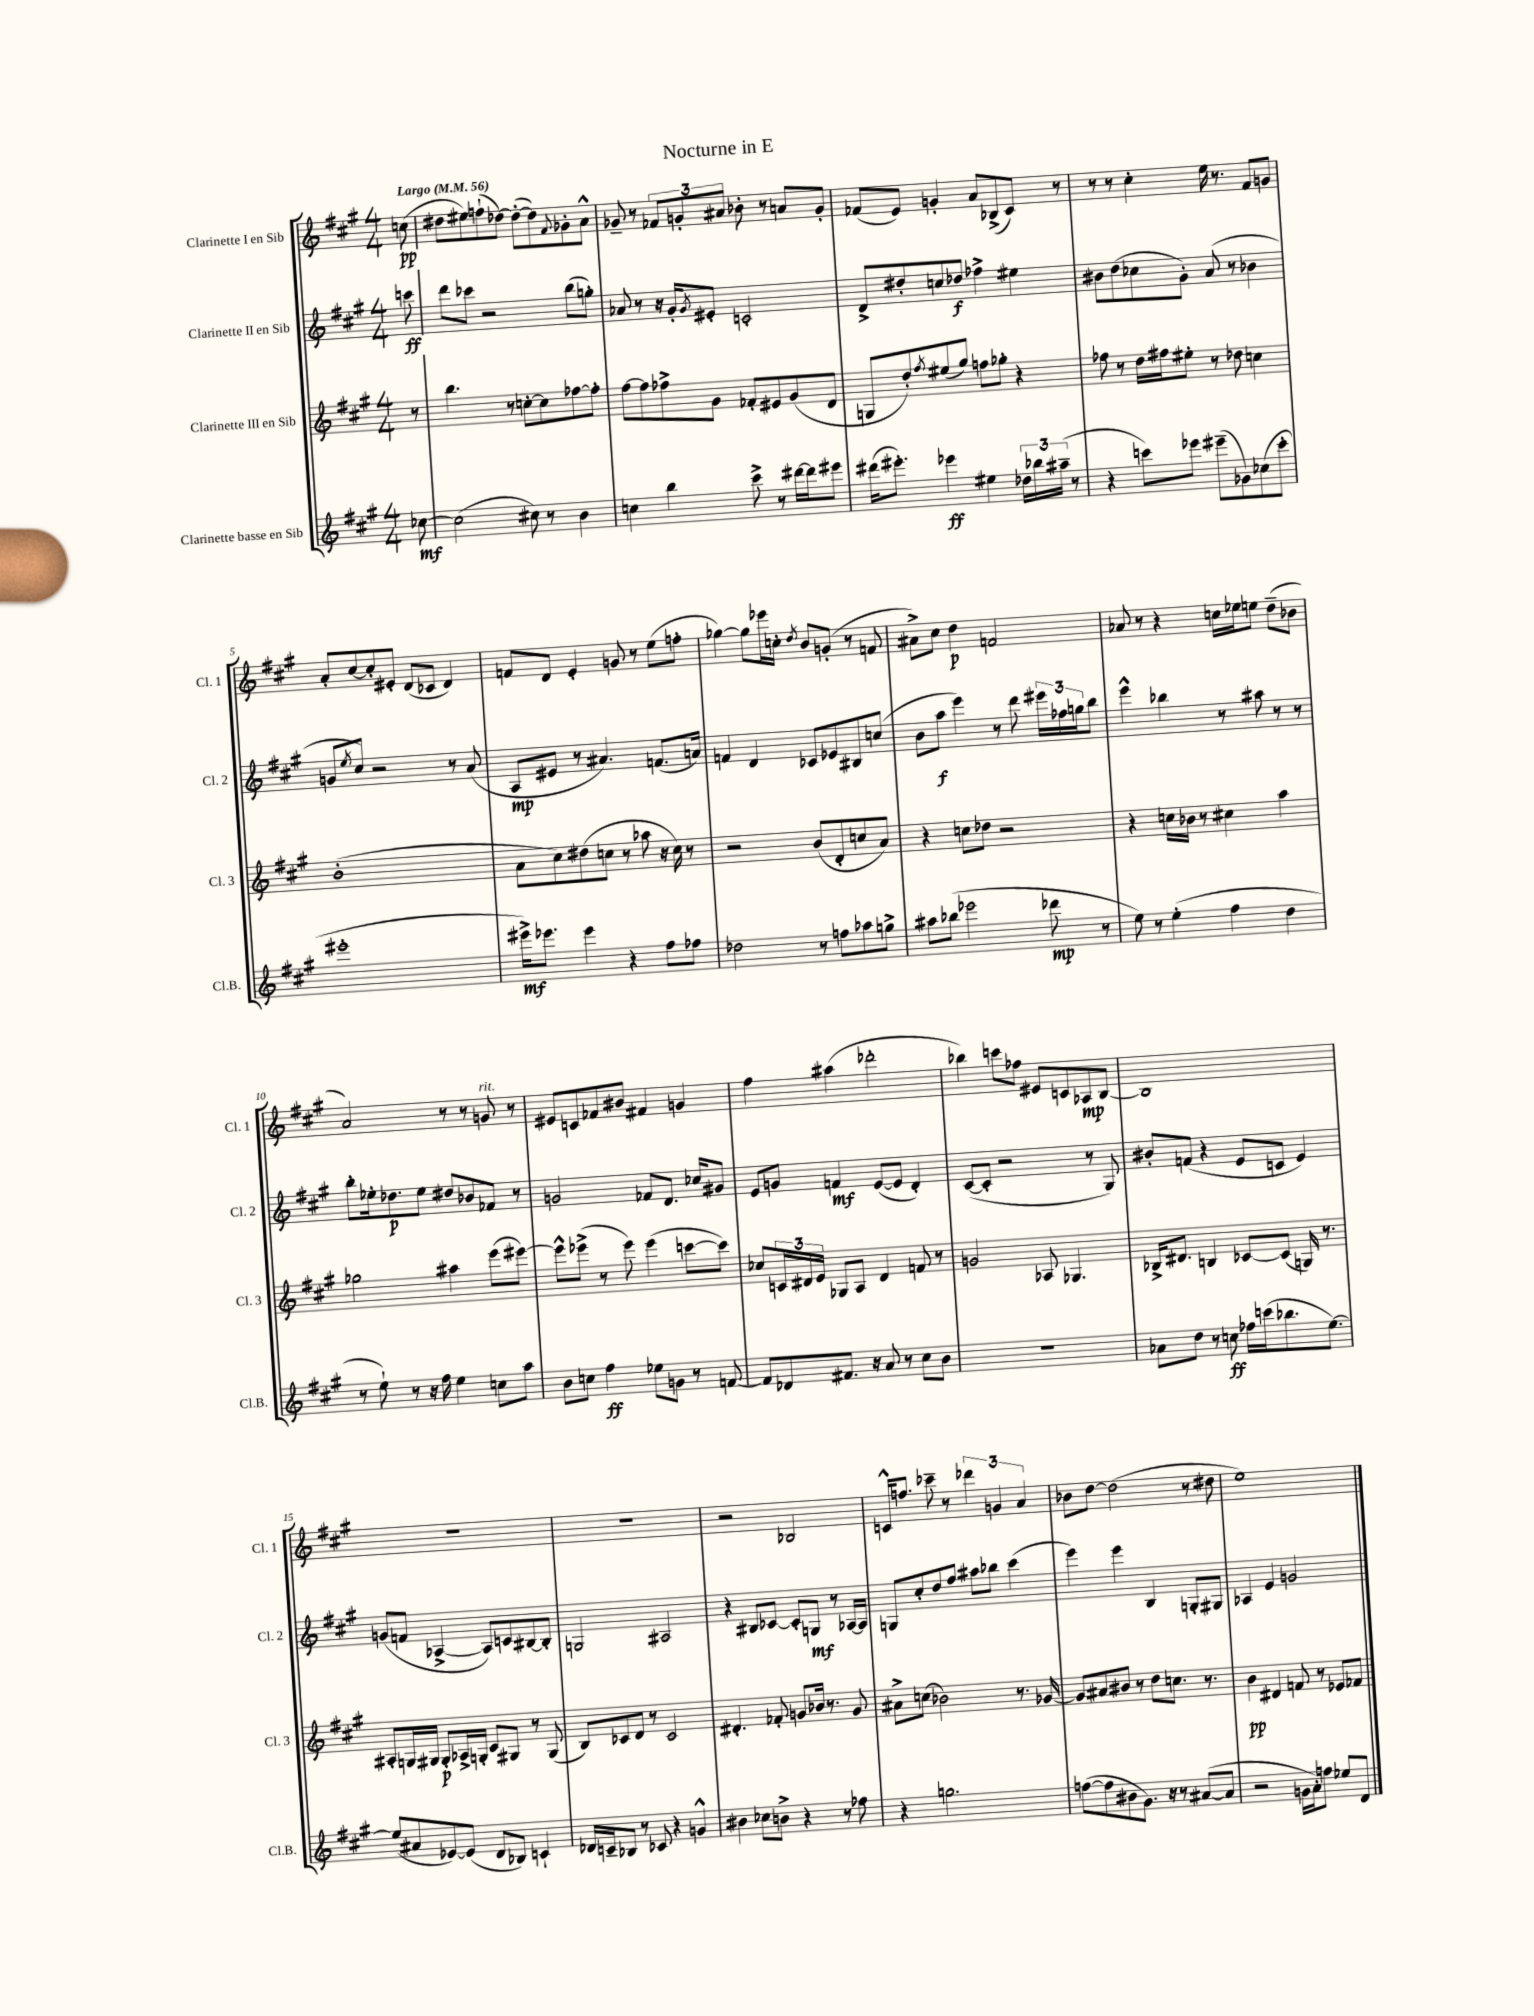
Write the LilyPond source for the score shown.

\header { title = "Nocturne in E" }
<<
\new StaffGroup <<
\new Staff = "s0" \with { instrumentName = "Clarinette I en Sib" shortInstrumentName = "Cl. 1" } {
    \clef treble \key a \major \numericTimeSignature \time 4/4 \partial 8 \tempo "Largo" 4 = 56
    c''8\pp( |
    dis''8 eis''8) f''8-!( des''8~) des''8~-.( des''8) \appoggiatura { fis'8 } ges'8-. a'8-^ |
    ges'8-- r8 \tuplet 3/2 { fes'8 g'8-. ais'8 } bes'8-. r8 a'8 g'8-. |
    fes'8( e'8) g'4-. a'8 bes8->( cis'8) r8 |
    r8 r8 cis''4-. e''16 r8. fis'8 g'8 |
    a'8-. cis''8~ cis''8-. eis'8-. d'8( ces'8 d'4) |
    f'8 d'8 e'4-. g'8 r8 e''8( f''8-. |
    ges''4~) ges''8 ees'''16 c''16-. \acciaccatura { d''8 } b'8 g'8-.( r8 f'8 |
    ais'8->) cis''8 d''4\p f'2 |
    aes'8 r8 r4 c''16 ees''16 e''8 d''8--( bes'8 |
    a'2) r8 r8 g'8^\markup { \italic "rit." } r8 |
    eis'8 c'8 fes'8 bis'8 fis'4 g'4 |
    fis''4 ais''4( des'''2-. |
    bes''4) c'''8 fes''8 eis'8 c'8 aes8\mp b8~ |
    b1 |
    r1 |
    R1 |
    r2 bes2 |
    c'16-^ f''8. ces'''8-- r8 \tuplet 3/2 { des'''4 g'4 a'4 } |
    bes'8 d''8~ d''2( r8 dis''8 |
    e''1) \bar "|." |
}
\new Staff = "s1" \with { instrumentName = "Clarinette II en Sib" shortInstrumentName = "Cl. 2" } {
    \clef treble \key a \major \numericTimeSignature \time 4/4 \partial 8
    c'''8\ff |
    d'''8 ces'''8 r2 b''8( g''8-.) |
    aes'8 r8 r16 gis'16-. \acciaccatura { gis'8 } eis'8-. c'2-. |
    d'8-> dis''8-. c''8 des''8\f fes''4-> eis''4 |
    bis'8 d''8( ces''8 gis'8-.) a'8( r8 bes'4 |
    g'8 \acciaccatura { e''8 } cis''8) r2 r8 a'8( |
    a8\mp eis'8 r8 ais'4.) f'8.( a'16) |
    f'4 d'4 ces'8 ees'8 bis8 c''8( |
    b'8 a''8\f e'''4) r8 d'''8 \tuplet 3/2 { eis'''16 fes''16 g''16 } b''8 |
    e'''4-^ bes''4 r8 ais''8 r8 r8 |
    b''8-. ees''16-. des''8.\p ees''8 dis''8 bes'8 fes'8 r8 |
    g'2 fes'8 d'8. ces''16 gis'8 |
    e'8 g'8 f'4\mf e'8~( e'8 d'4-.) |
    cis'8~( cis'8-. r2 r8 gis8) |
    bis'8-. f'8( r4 e'8 c'8 e'4) |
    g'8( f'8 aes4~-> aes8) c'8 bis8~ bis8-. |
    g2 ais2 |
    r4 bis8 ces'8~ ces'8-. g8\mf r8 aes16~ aes16 |
    g8 cis''8-. d''8 fis''8 ais''8 bes''8 cis'''4( |
    e'''4) e'''4 b4 g8-. gis8 |
    aes4 e'4 g'2 \bar "|." |
}
\new Staff = "s2" \with { instrumentName = "Clarinette III en Sib" shortInstrumentName = "Cl. 3" } {
    \clef treble \key a \major \numericTimeSignature \time 4/4 \partial 8
    r8 |
    b''4. r8 c''8~-. c''8 fes''8~ fes''8-. |
    fis''8~ fis''8 fes''8-> gis'8 fes'8-. eis'8 gis'8( d'8 |
    g8 d''8-.) \acciaccatura { fis''8 } eis''8( gis''8) f''8 ges''8-. r4 |
    fes''8 r8 d''16 fis''16 eis''8-. r8 des''8 c''4 |
    b'1-.( |
    a'8 cis''8) dis''8( c''8 r8 aes''8 r16 c''16) r8 |
    r2 b'8( d'8-. c''8 a'8) |
    r4 c''8 des''8 r2 |
    r4 c''16 bes'16 r8 cis''4 a''4 |
    ges''2 ais''4 e'''8( eis'''8~) |
    eis'''8-^ ees'''8->( r8 ees'''8) ees'''4( c'''8~ c'''8) |
    ces''8 \tuplet 3/2 { c'16 dis'16 e'16 } ges8 a8 dis'4 f'8 r8 |
    g'2 aes8 ges4. |
    bes16-> dis'8. b4 ces'8~ ces'8( g16) r8. |
    ais8-. g16 gis16 gis8-.\p aes16-> g16-. cis'8 gis8 r8 gis8( |
    b8) ces'8 d'8 r8 ces'2 |
    dis'4.-. fes'8-. g'8 bes'16 r8. g'8 |
    ais'8-> c''8( bes'2) r8. ges'16~ |
    ges'8 ais'8 bis'8 r8 d''8 c''8. r8. |
    b'4\pp dis'4 f'8 r8 ees'8 fes'8 \bar "|." |
}
\new Staff = "s3" \with { instrumentName = "Clarinette basse en Sib" shortInstrumentName = "Cl.B." } {
    \clef treble \key a \major \numericTimeSignature \time 4/4 \partial 8
    ces''8~\mf |
    ces''2( cis''8) r8 b'4 |
    c''4 b''4 cis'''8-> r8 dis'''16~ dis'''16 eis'''8 |
    dis'''16( eis'''8.-.) ees'''4\ff eis''4 \tuplet 3/2 { des''16 bes''16 ais''16--( } r8 |
    r4 c'''8) ees'''8 eis'''8--( ges'8) ces''8( c'''8-. |
    eis'''1-. |
    eis'''16->\mf) ees'''8. ees'''4 r4 fis''8 fes''8 |
    des''2 r8 f''8 aes''8 g''8-> |
    ais''8 bes''8( ees'''2 des'''8\mp r8 |
    e''8) r8 e''4-.( fis''4 d''4 |
    r8 e''8-!) r8 r16 fis''16 e''4 c''8 a''8 |
    b'8 c''8 fis''4\ff ees''8 g'8 r8 f'8~ |
    f'8 des'8 fis'8. r16 a'8 r8 cis''8 b'8 |
    R1 |
    aes'8 d''8 r8 c''8\ff fes''16 c'''16( bes''8. e''8.~) |
    e''8( ais'8 ees'8~) ees'8( d'8 bes8) c'4-! |
    des'16 c'16-- bes8 r8 ces'8 r4 g'4-^ |
    bis'4 ces''8 b'8-> r4 r8 fes''8 |
    r4 g''2. |
    f''8~( f''8 bis'8 gis'8.) r16 r8 ais'8~( ais'8 |
    r2 g'16 a'16-.) f''8 ees''8 d'8 \bar "|." |
}
>>
>>
